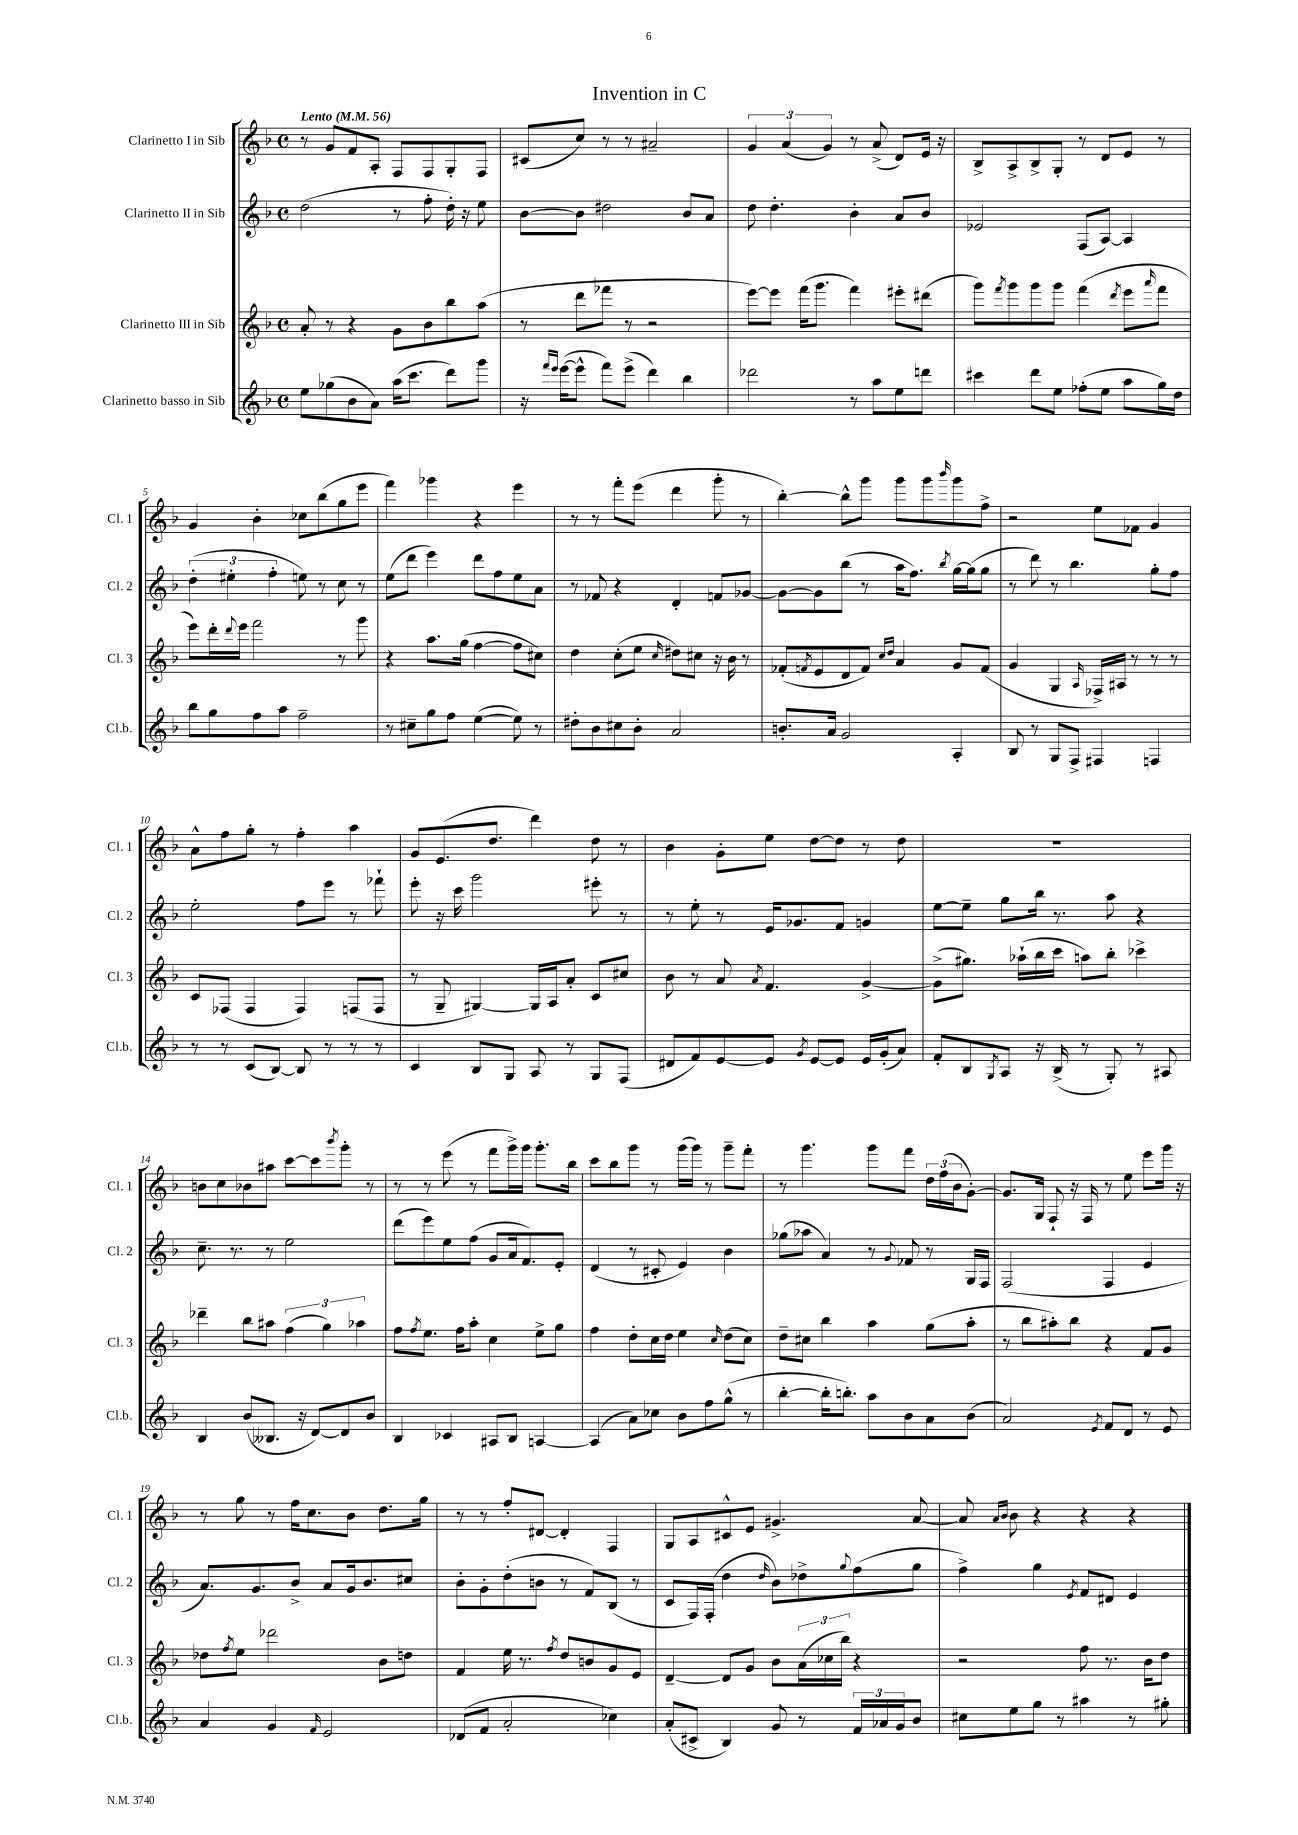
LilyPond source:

\header { title = "Invention in C" }
<<
\new StaffGroup <<
\new Staff = "s0" \with { instrumentName = "Clarinetto I in Sib" shortInstrumentName = "Cl. 1" } {
    \clef treble \key f \major \defaultTimeSignature \time 4/4 \tempo "Lento" 4 = 56
    r8 g'8 f'8 a8-. f8 f8 g8-. f8 |
    cis'8( c''8) r8 r8 ais'2-- |
    \tuplet 3/2 { g'4 a'4( g'4) } r8 a'8->( d'8) e'16 r16 |
    bes8-> a8-> bes8-> g8-. r8 d'8 e'8 r8 |
    g'4 bes'4-. ces''8 bes''8( g''8 e'''8 |
    f'''4) ges'''4 r4 e'''4 |
    r8 r8 f'''8-. e'''8( d'''4 g'''8-. r8 |
    bes''4~-.) bes''8-^ g'''8 g'''8 g'''8 \grace { bes'''16 } g'''8 f''8-> |
    r2 e''8 fes'8 g'4 |
    a'8-^ f''8 g''8-. r8 f''4-. a''4 |
    g'8 e'8.( d''8. d'''4) d''8 r8 |
    bes'4 g'8-. e''8 d''8~ d''8 r8 d''8 |
    R1 |
    b'8 c''8 bes'8 ais''8 c'''8~ c'''8 \acciaccatura { bes'''8 } g'''8-. r8 |
    r8 r8 e'''8( r8 f'''8 g'''16->) g'''16 g'''8.-. bes''16 |
    c'''8 bes''8 g'''8 r8 g'''16( g'''16) r8 g'''8-- f'''8-. |
    r8 g'''4. g'''8 f'''8 \tuplet 3/2 { d''16 f''16( bes'16 } g'8~-.) |
    g'8. g16 f8-! r16 f16 r8 e''8 e'''8 g'''16 r16 |
    r8 g''8 r8 f''16 c''8. bes'8 d''8. g''16 |
    r8 r8 f''8-. dis'8~ dis'4-. f4 |
    g8 a8 cis'8-^ e'8 gis'4.-> a'8~ |
    a'8 \grace { a'16 bes'16 } bes'8 r4 r4 r4 \bar "|." |
}
\new Staff = "s1" \with { instrumentName = "Clarinetto II in Sib" shortInstrumentName = "Cl. 2" } {
    \clef treble \key f \major \defaultTimeSignature \time 4/4
    d''2( r8 f''8-. d''16-.) r16 e''8 |
    bes'8~ bes'8 dis''2 bes'8 a'8 |
    d''8 d''4.-. bes'4-. a'8 bes'8 |
    ees'2 f8( a8~) a4 |
    \tuplet 3/2 { d''4-.( eis''4-. f''4-. } e''8) r8 c''8 r8 |
    e''8( d'''8 e'''4) d'''8 f''8 e''8 a'8 |
    r8 fes'8 r4 d'4-. f'8 ges'8~ |
    ges'8~ ges'8 bes''8( r8 a''16 f''8.) \acciaccatura { bes''8 } g''16~ g''16( g''8 |
    r8 d'''8) r8 bes''4. g''8-. f''8 |
    e''2-. f''8 e'''8 r8 fes'''8-! |
    e'''8-. r16 c'''16 g'''2 eis'''8-. r8 |
    r8 e''8-. r8 e'16 ges'8. f'8 g'4 |
    e''8~ e''8-- g''8 bes''16 r8. a''8 r4 |
    c''8.-- r8. r8 e''2 |
    d'''8( e'''8) e''8 f''8( g'8 a'16 f'8.) e'8-. |
    d'4( r8 cis'8-. e'4) bes'4 |
    ges''8( aes''8 a'4) r8 \appoggiatura { g'8 } fes'8 r8 g16 f16 |
    f2( f4 e'4 |
    a'8.) g'8. bes'8-> a'8 g'16 bes'8. cis''8 |
    bes'8-. g'8-. d''8-.( b'8 r8 f'8) bes8( r8 |
    c'8 f16) f16-.( d''4 \grace { d''16 } bes'8) des''8-> \appoggiatura { g''8 } f''8( g''8 |
    f''4->) g''4 \acciaccatura { e'8 } f'8 dis'8 e'4 \bar "|." |
}
\new Staff = "s2" \with { instrumentName = "Clarinetto III in Sib" shortInstrumentName = "Cl. 3" } {
    \clef treble \key f \major \defaultTimeSignature \time 4/4
    a'8-. r8 r4 g'8 bes'8 bes''8 a''8( |
    r8 d'''8 fes'''8 r8 r2 |
    e'''8~) e'''8 f'''16( g'''8. f'''4) eis'''8-. dis'''8( |
    g'''8) \acciaccatura { f'''8 } g'''8 g'''8 g'''8 f'''4( \acciaccatura { d'''8 } e'''8 \grace { a'''16 } f'''8 |
    e'''8) d'''16-. \appoggiatura { d'''8 } e'''16 f'''2 r8 g'''8 |
    r4 a''8. g''16( f''4~ f''8 cis''8) |
    d''4 c''8-.( e''8 \grace { c''16 } dis''8) cis''8 r16 bes'16 r8 |
    fes'8-.( \acciaccatura { f'8 } e'8 d'8 f'8) \grace { c''16 d''16 } a'4 g'8 f'8( |
    g'4 g4 \grace { a16 } fes16->) ais16 r8 r8 r8 |
    c'8 fes8( fes4 fes4) f8( f8 |
    r8 g8-- gis4~) gis16 a16 a'8-. c'8 cis''8 |
    bes'8 r8 a'8 \acciaccatura { a'8 } f'4. g'4~-> |
    g'8->( gis''8.) aes''16-!( bes''16 c'''16 a''8) bes''8-. ces'''4-> |
    des'''4-- bes''8 ais''8 \tuplet 3/2 { f''4( g''4) aes''4 } |
    f''8 \acciaccatura { f''8 } e''8. f''16 a''8-. c''4 e''8-> g''8 |
    f''4 d''8-. c''16 d''16 e''4 \grace { c''16 } d''8( c''8) |
    d''8-- cis''8 bes''4 a''4 g''8( a''8-. |
    r8 bes''8 ais''8-.) bes''8 r4 f'8 g'8 |
    des''8 \acciaccatura { f''8 } e''8 des'''2 bes'8 d''8 |
    f'4 e''16 r8. \acciaccatura { f''8 } d''8 b'8 g'8 e'8 |
    d'4~-- d'8 g'8 bes'8 \tuplet 3/2 { a'16( ces''16 bes''16) } r4 |
    r2 f''8 r8. bes'16 d''8 \bar "|." |
}
\new Staff = "s3" \with { instrumentName = "Clarinetto basso in Sib" shortInstrumentName = "Cl.b." } {
    \clef treble \key f \major \defaultTimeSignature \time 4/4
    e''8 ges''8( bes'8 a'8) a''16( c'''8. d'''8) g'''8 |
    r16 \grace { f'''16 e'''16 } e'''16~( e'''8-^ f'''8) e'''8->( d'''4) bes''4 |
    des'''2 r8 a''8 e''8 d'''8 |
    cis'''4 d'''8 e''8 fes''8-.( e''8 a''8 g''16) d''16 |
    bes''8 g''8 f''8 a''8 f''2-- |
    r8 cis''8-- g''8 f''8 e''4~( e''8) r8 |
    dis''8-. bes'8 cis''8 bes'8-. a'2 |
    b'8.-. a'16 g'2 a4-. |
    bes8 r8 g8 f8-> fis4 f4 |
    r8 r8 c'8( bes8~) bes8 r8 r8 r8 |
    c'4 bes8 g8 a8 r8 g8 f8( |
    dis'8 f'8) e'8~ e'8 \acciaccatura { g'8 } e'8~ e'8 e'16 g'16-.( a'8) |
    f'8-. bes8 \acciaccatura { g8 } a8 r16 bes16->( r8 g8-.) r8 ais8 |
    bes4 bes'8( beses8. r16 d'8~) d'8 bes'8 |
    bes4 ces'4 ais8 bes8 a4~ |
    a4( a'8) ces''8 bes'8 f''8 g''8-^( r8 |
    bes''4~-. bes''16-. b''8.-.) a''8 bes'8 a'8 bes'8( |
    a'2) \acciaccatura { e'8 } f'8 d'8 r8 e'8 |
    a'4 g'4 \grace { f'16 } e'2 |
    des'8( f'8 a'2-. ces''4) |
    a'8-.( cis'8-> bes4) g'8 r8 \tuplet 3/2 { f'16 aes'16 g'16 } bes'8 |
    cis''8 e''8 g''8 r8 ais''4 r8 gis''8-. \bar "|." |
}
>>
>>
